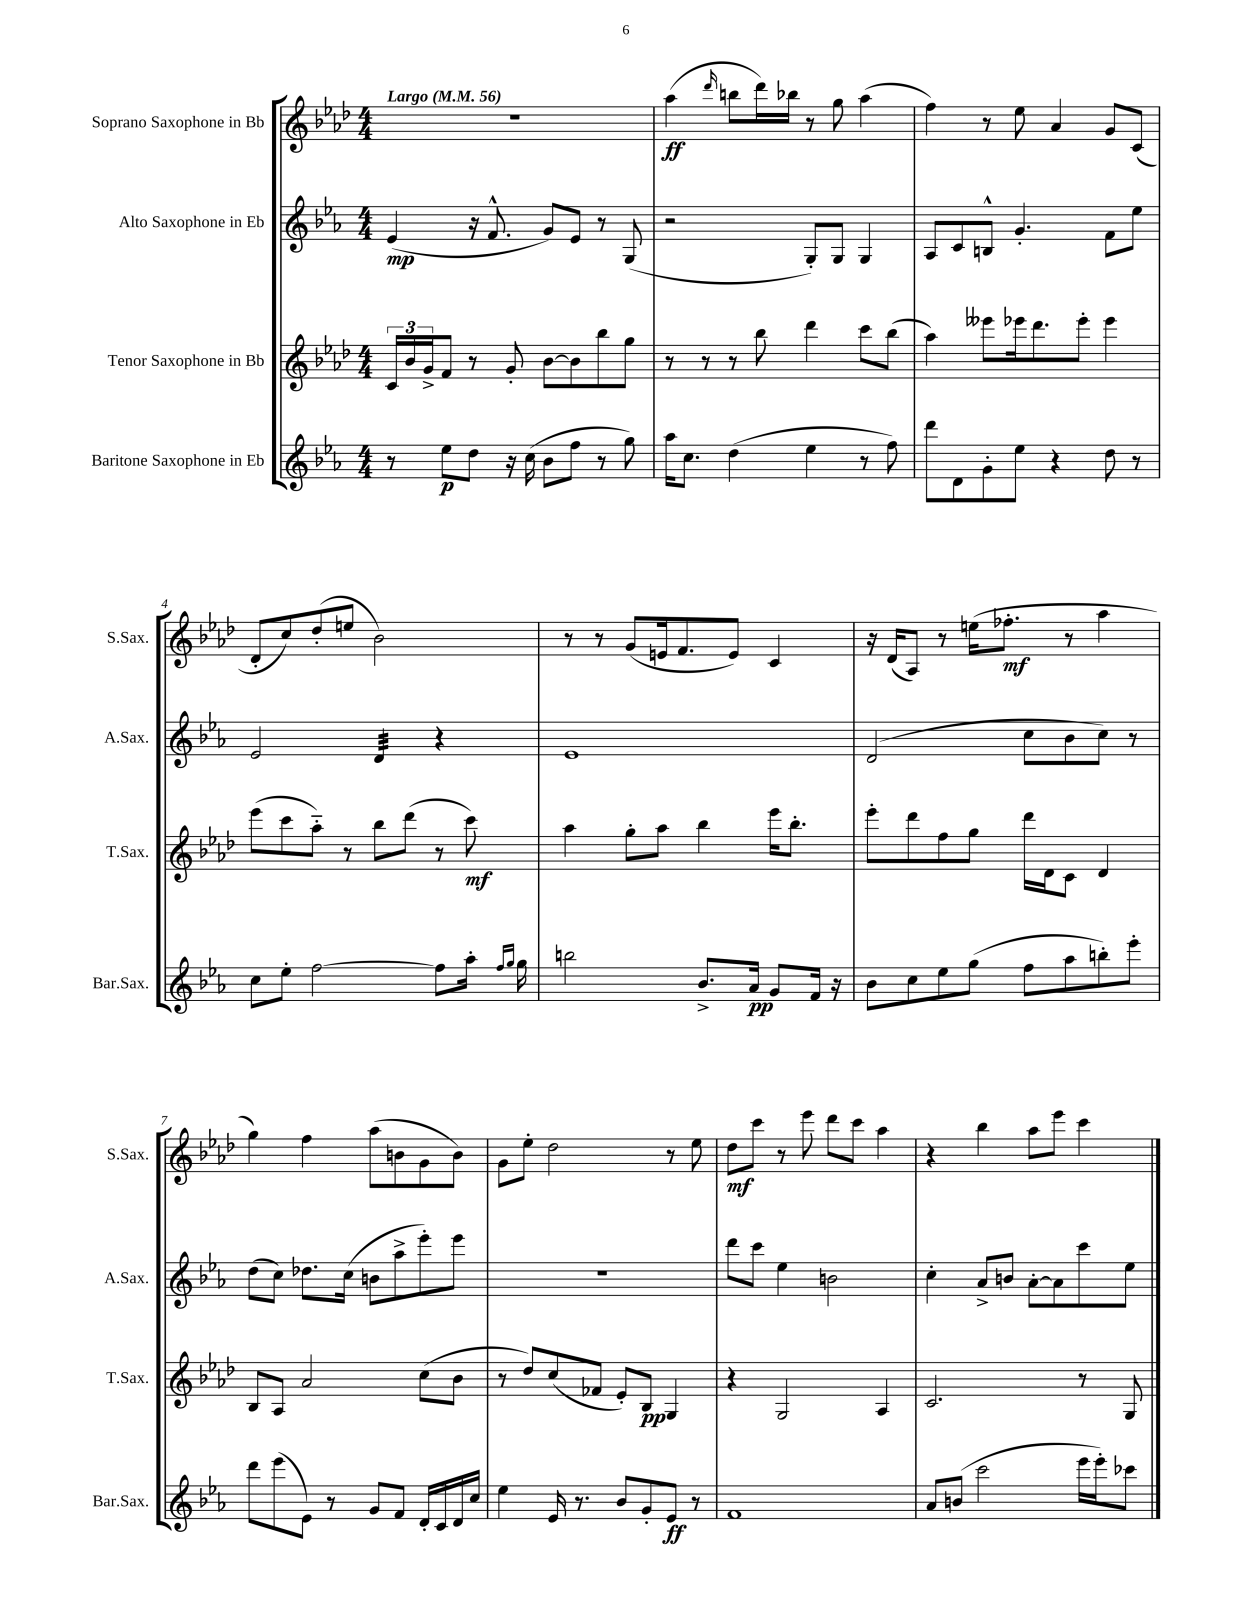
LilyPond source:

<<
\new StaffGroup <<
\new Staff = "s0" \with { instrumentName = "Soprano Saxophone in Bb" shortInstrumentName = "S.Sax." } {
    \clef treble \key aes \major \numericTimeSignature \time 4/4 \tempo "Largo" 4 = 56
    r1 |
    aes''4\ff( \grace { des'''16 } b''8 des'''16) bes''16 r8 g''8 aes''4( |
    f''4) r8 ees''8 aes'4 g'8 c'8( |
    des'8-. c''8) des''8-.( e''8 bes'2) |
    r8 r8 g'8( e'16 f'8. e'8) c'4 |
    r16 des'16( aes8) r8 e''16( fes''8.-.\mf r8 aes''4 |
    g''4) f''4 aes''8( b'8 g'8 b'8) |
    g'8 ees''8-. des''2 r8 ees''8 |
    des''8\mf c'''8 r8 ees'''8 des'''8 c'''8 aes''4 |
    r4 bes''4 aes''8 ees'''8 c'''4 \bar "|." |
}
\new Staff = "s1" \with { instrumentName = "Alto Saxophone in Eb" shortInstrumentName = "A.Sax." } {
    \clef treble \key ees \major \numericTimeSignature \time 4/4
    ees'4\mp( r16 f'8.-^ g'8) ees'8 r8 g8( |
    r2 g8-.) g8 g4 |
    aes8 c'8 b8-^ g'4.-. f'8 ees''8 |
    ees'2 d'4:32 r4 |
    ees'1 |
    d'2( c''8 bes'8 c''8) r8 |
    d''8( c''8) des''8. c''16( b'8 aes''8-> ees'''8-.) ees'''8 |
    R1 |
    d'''8 c'''8 ees''4 b'2 |
    c''4-. aes'8-> b'8 aes'8~-. aes'8 c'''8 ees''8 \bar "|." |
}
\new Staff = "s2" \with { instrumentName = "Tenor Saxophone in Bb" shortInstrumentName = "T.Sax." } {
    \clef treble \key aes \major \numericTimeSignature \time 4/4
    \tuplet 3/2 { c'16 bes'16 g'16-> } f'8 r8 g'8-. bes'8~ bes'8 bes''8 g''8 |
    r8 r8 r8 bes''8 des'''4 c'''8 bes''8( |
    aes''4) eeses'''8 ees'''16 des'''8. ees'''8-. ees'''4 |
    ees'''8( c'''8 aes''8-_) r8 bes''8 des'''8( r8 c'''8\mf) |
    aes''4 g''8-. aes''8 bes''4 ees'''16 bes''8.-. |
    ees'''8-. des'''8 f''8 g''8 des'''16 des'16 c'8 des'4 |
    bes8 aes8 aes'2 c''8( bes'8 |
    r8 des''8) c''8( fes'8 ees'8-.) bes8\pp g4 |
    r4 g2 aes4 |
    c'2. r8 g8 \bar "|." |
}
\new Staff = "s3" \with { instrumentName = "Baritone Saxophone in Eb" shortInstrumentName = "Bar.Sax." } {
    \clef treble \key ees \major \numericTimeSignature \time 4/4
    r8 ees''8\p d''8 r16 c''16( bes'8 f''8 r8 g''8) |
    aes''16 c''8. d''4( ees''4 r8 f''8) |
    d'''8 d'8 g'8-. ees''8 r4 d''8 r8 |
    c''8 ees''8-. f''2~ f''8 aes''16-. \grace { f''16 g''16 } g''16 |
    b''2 bes'8.-> aes'16\pp g'8 f'16 r16 |
    bes'8 c''8 ees''8 g''8( f''8 aes''8 b''8-.) ees'''8-. |
    d'''8 ees'''8( ees'8) r8 g'8 f'8 d'16-. c'16 d'16 c''16 |
    ees''4 ees'16 r8. bes'8 g'8-. ees'8\ff r8 |
    f'1 |
    aes'8 b'8( c'''2 ees'''16 ees'''16-.) ces'''8 \bar "|." |
}
>>
>>
